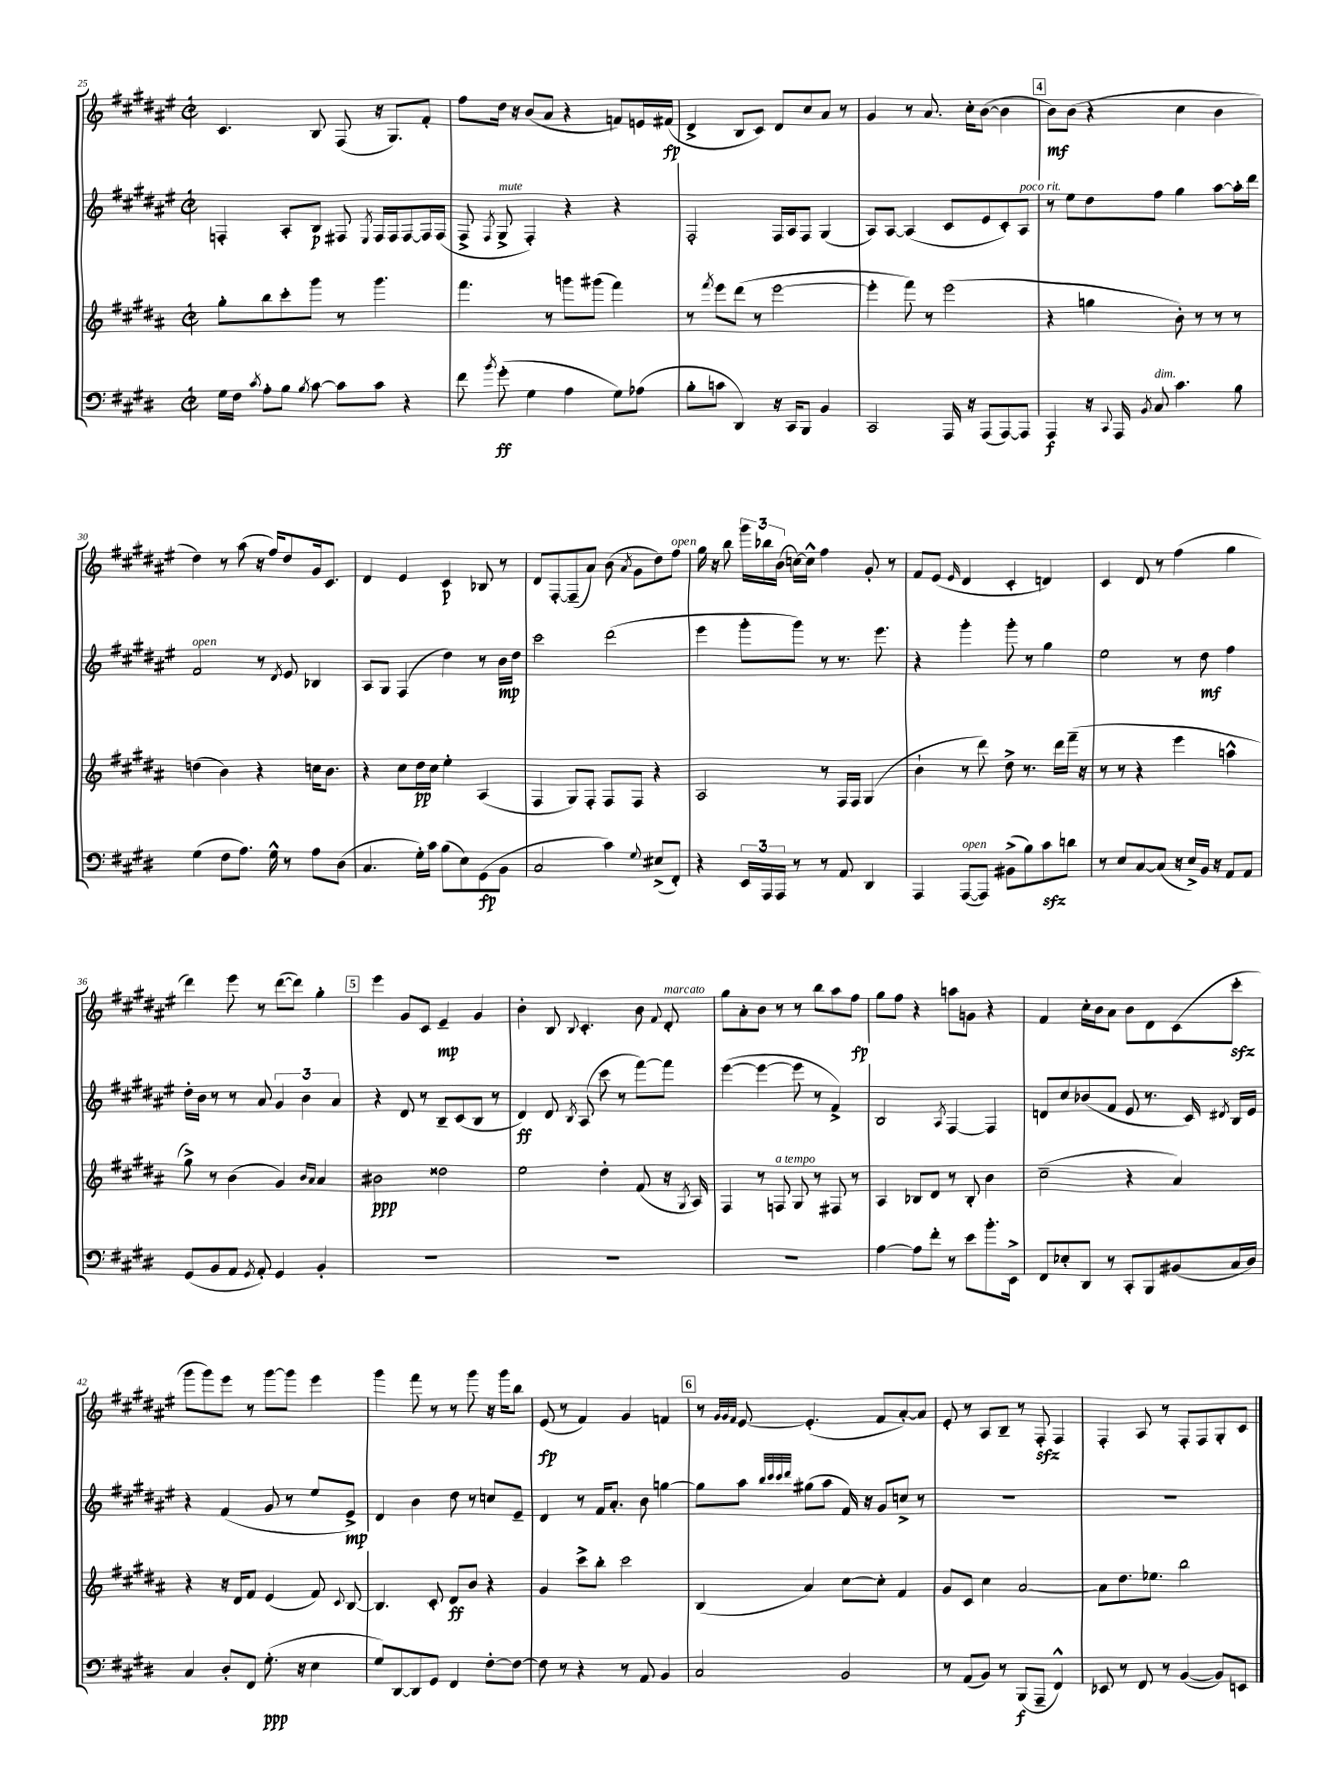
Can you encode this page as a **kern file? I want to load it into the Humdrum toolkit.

**kern	**kern	**kern	**kern
*staff4	*staff3	*staff2	*staff1
*clefF4	*clefG2	*clefG2	*clefG2
*k[f#c#g#d#]	*k[f#c#g#d#a#]	*k[f#c#g#d#a#e#]	*k[f#c#g#d#a#e#]
*M2/2	*M2/2	*M2/2	*M2/2
*met(c|)	*met(c|)	*met(c|)	*met(c|)
16G#\LL	8gg#'\L	4F'/	4.c#/
16F#\JJ	.	.	.
8qc#/	.	.	.
8A'\L	8bb\	.	.
8B\J	8ccc#'\	8A#'/L	.
8qB/	.	.	.
[8c#\	8ggg#\J	8B/J	8B/
8c#\]L	8r	8F#/	(8F#/
.	.	8qE#/	.
8c#\J	4.ggg#\	16F#/LL	16r
.	.	16F#/J	8.G#/L)
4r	.	[8F#/	.
.	.	16F#/]L	8f#'/J
.	.	(16F#/JJ	.
=	=	=	=
8f#\	4.fff#\	8F#^/	8ff#\L
8qb/	.	8qF#/	.
(8g#'\	.	8G#^/	16dd#\Jk
.	.	.	16r
4G#\	.	4F#'/)	(8b/L
.	8r	.	8a#/J
4A\	8ggg\L	4r	4r
.	(8ggg#\J	.	.
8G#\L)	4fff#\)	4r	8f/L)
(8A-\J	.	.	16e/L
.	.	.	(16f#/JJ
=	=	=	=
8B'\L	8r	2F#'/	4d#^/
.	8qfff#/	.	.
8c\J	8eee\L	.	.
4DD#/)	(8ddd#\J	.	8B/L
.	8r	.	8c#/J)
16r	[2eee\	16F#/LL	8d#/L
16CC#/LK	.	16A#/J	.
8BBB/J	.	8F#/J	8cc#/
4BB/	.	(4G#/	8a#/J
.	.	.	8r
=	=	=	=
2CC#/	4eee'\]	8A#/L)	4g#/
.	.	[8A#/J	.
.	8fff#\)	(4A#/]	8r
.	8r	.	8.a#/
16AAA/	(2eee\	8c#/L	.
16r	.	.	16cc#'\LK
(8AAA/L	.	8e#/	([8b\J
[8AAA/)	.	8c#'/)	4b\]
8AAA/]J	.	8A#/J	.
=	=	=	=
4AAA/	4r	8r	8b\L)
.	.	8ee#\L	(8b\J
16r	4gg\	8dd#\	4r
8qqCC#/	.	.	.
16AAA/	.	.	.
8qBB/	.	.	.
8C#/	.	8ff#\J	.
4.c#\	8b'\)	4gg#\	4cc#\
.	8r	.	.
.	8r	[8aa#\L	4b\
8B\	8r	16aa#'\]L	.
.	.	16ddd#\JJ	.
=	=	=	=
(4G#\	(4dd\	2f#/	4dd#\)
8F#\L	4b\)	.	8r
8.A\J)	.	.	(8aa#\
.	4r	8r	16r
16G#^^\	.	.	16ff#/LK)
.	.	8qd#/	.
8r	.	8e#/	8dd#/
8A\L	16cc\LK	4B-/	16g#/k
.	8.b\J	.	8.c#/J
(8D#\J	.	.	.
=	=	=	=
4.C#/	4r	8A#/L	4d#/
.	.	8G#/J	.
.	8cc#\L	(4F#/	4e#/
16G#'\LL)	16dd#\L	.	.
16c#\JJ	16cc#\JJ	.	.
(8B\L	4ee'\	4dd#\)	4c#/
8E\)	.	.	.
(8GG#\	(4A#/	8r	8B-/
8BB\J	.	16b\LL	8r
.	.	16dd#\JJ	.
=	=	=	=
2C#/	4F#/	2ccc#\	8d#/L
.	.	.	[8F#'/
.	8G#/L)	.	(8F#~/]
.	8F#'/J	.	8a#/J)
4c#\)	8F#/L	(2ddd#\	(8b\
.	.	.	8qa#/
.	8F#/J	.	8g#\L
8qqG#/	.	.	.
(8E#^/L	4r	.	8dd#\)
8FF#'/J)	.	.	8ff#\J
=	=	=	=
4r	2A#/	4eee#\	16gg#\
.	.	.	16r
.	.	.	8bb\
24EE/LL	.	8ggg#'\L	24ggg#\LL
24AAA/	.	.	24bb-\
24AAA/JJ	.	.	(24b\JJ
8r	.	8ggg#\J)	[16cc\LL)
.	.	.	16cc^^\]JJ
8r	8r	8r	4ff#\
8AA/	16F#/LL	8.r	.
.	16F#/JJ	.	.
4DD#/	(4G#/	.	8g#'/
.	.	8.eee#\	.
.	.	.	8r
=	=	=	=
4AAA/	4b`\	4r	8f#/L
.	.	.	(8e#/J
.	.	.	16qqe#/
([8AAA/L	8r	4ggg#'\	4d#/
8AAA/]J)	8ddd#\)	.	.
(8BB#^\L	8dd#^\	8ggg#'\	4c#'/
8B\)	8.r	8r	.
8c#\	.	4gg#\	4d/)
.	16ddd#\LL	.	.
8d\J	(16fff#~\JJ	.	.
.	16r	.	.
=	=	=	=
8r	8r	2ee#\	4c#/
8E/L	8r	.	.
[8C#/	4r	.	8d#/
(8C#/]J	.	.	8r
16r	4eee\	8r	(4ff#\
16E^/LL)	.	.	.
16BB/JJ	.	8dd#\	.
16r	.	.	.
8AA/L	4aa^^\	4ff#\	4gg#\
8AA/J	.	.	.
=	=	=	=
(8GG#/L	8gg#^\)	16dd#'\LL	4ddd#\)
.	.	16b\JJ	.
8BB/	8r	8r	.
8AA/J	(4b\	8r	8eee#\
8qGG#/	.	.	.
8AA'/)	.	8a#/	8r
4GG#/	4g#/)	6g#/	([8ddd#\L
.	.	.	8ddd#\]J)
.	.	6b\	.
.	16qqb/LL	.	.
.	16qqa#/JJ	.	.
4BB'/	4a#/	.	4gg#'\
.	.	6a#/	.
=	=	=	=
1r	2b#\	4r	4eee#\
.	.	8d#/	8g#/L
.	.	8r	8c#/J
.	2dd##\	8B~/L	4e#~/
.	.	(8c#/	.
.	.	8B/J	4g#/
.	.	8r	.
=	=	=	=
1r	2ee\	4d#/)	4b'\
.	.	8d#/	8B/
.	.	8qB/	8qqB/
.	.	(8A#/	4.c#'/
.	4dd#'\	8ccc#\	.
.	.	8r	.
.	(8f#/	[8fff#\L)	8b\
.	.	.	8qqf#/
.	16r	8fff#\]J	8d#'/
.	8qG#/	.	.
.	16A#/)	.	.
=	=	=	=
1r	4F#/	([4eee#\	8gg#\L
.	.	.	8a#'\
.	8r	4eee#\_	8b\J
.	8F/	.	8r
.	8G#/	8eee#\]	8r
.	8r	8r	8bb\L
.	8F#/	4f#^/)	8aa#\
.	8r	.	8ff#\J
=	=	=	=
[4A\	4A#/	2B/	8gg#\L
.	.	.	8ff#\J
8A\]L	8B-/L	.	4r
8f#'\J	8d#/J	.	.
.	.	8qA#/	.
8r	8r	[4F#/	8aa\L
8e\L	8B-'/	.	8g\J
8.b'\	4b\	4F#/]	4r
16EE^\Jk	.	.	.
=	=	=	=
8FF#/L	(2cc#~\	8d/L	4f#/
8E-'/	.	8cc#/	.
8DD#/J	.	(8b-/	16cc#'\LL
.	.	.	16b\J
8r	.	8f#/J	8a#\J
8CC#'/L	4r	8e#/	8b\L
8BBB/	.	8.r	8d#\
(8BB#/	4a#/)	.	(8c#\
.	.	16c#/)	.
.	.	8qd#/	.
16C#/L	.	16B/LL	8ccc#'\J
16D#/JJ)	.	16e#/JJ	.
=	=	=	=
4C#/	4r	4r	8ggg#\L
.	.	.	8ggg#\)
8D#'/L	16r	(4f#/	8eee#\J
.	16d#/LK	.	.
8FF#/J	8f#/J	.	8r
(8.G#'\	(4e/	8g#/	[8ggg#\L
.	.	8r	8ggg#\]J
16r	.	.	.
4E\	8f#/)	8ee#/L	4eee#\
.	8qqc#/	.	.
.	[8B/	8e#^/J)	.
=	=	=	=
8G#/L)	4.B/]	4d#/	4ggg#\
[8DD#/	.	.	.
8DD#/]	.	4b\	8fff#\
8GG#/J	8c#'/	.	8r
4FF#/	8d#/L	8dd#\	8r
.	8b/J	8r	8ggg#\
[8F#'\L	4r	8cc/L	16r
.	.	.	16ggg#\LK
8F#\_J	.	8e#~/J	8bb\J
=	=	=	=
8F#\]	4g#/	4d#/	(8e#/
8r	.	.	8r
4r	8ccc#^\L	8r	4f#/)
.	8bb'\J	16f#/LK	.
.	.	8.a#'/J	.
8r	2ccc#\	.	4g#/
8AA/	.	8b\	.
4BB/	.	[4gg\	4f/
=	=	=	=
2C#/	(4B/	8gg\]L	8r
.	.	.	32qqg#/LLL
.	.	.	32qqg#/
.	.	.	32qqf#/JJJ
.	.	8aa#\J	[8e#/
.	.	32qqbb/LLL	.
.	.	32qqccc#/	.
.	.	32qqccc#/	.
.	.	32qqddd#/JJJ	.
.	4a#/)	(8gg#\L	(4.e#'/]
.	.	8aa#\J	.
2BB/	[8cc#\L	16f#/)	.
.	.	16r	.
.	8cc#'\]J	8g#/L	8f#/L
.	4f#/	8cc^/J	[8a#'/)
.	.	8r	8a#/]J
=	=	=	=
8r	8g#/L	1r	8e#'/
(8AA/L	8c#/J	.	8r
8BB/J)	4cc#\	.	8A#/L
8r	.	.	8B~/J
(8BBB/L	[2a#/	.	8r
8AAA~/J	.	.	8F#'/
4FF#^^/)	.	.	4F#/
=	=	=	=
8EE-/	8a#\]L	1r	4F#'/
8r	8.dd#\	.	.
8FF#/	.	.	8A#/
.	8.ee-\J	.	.
8r	.	.	8r
([4BB/	2bb\	.	8F#'/L
.	.	.	8F#/
8BB/]L)	.	.	8G#'/
8EE/J	.	.	8c#/J
==	==	==	==
*-	*-	*-	*-
